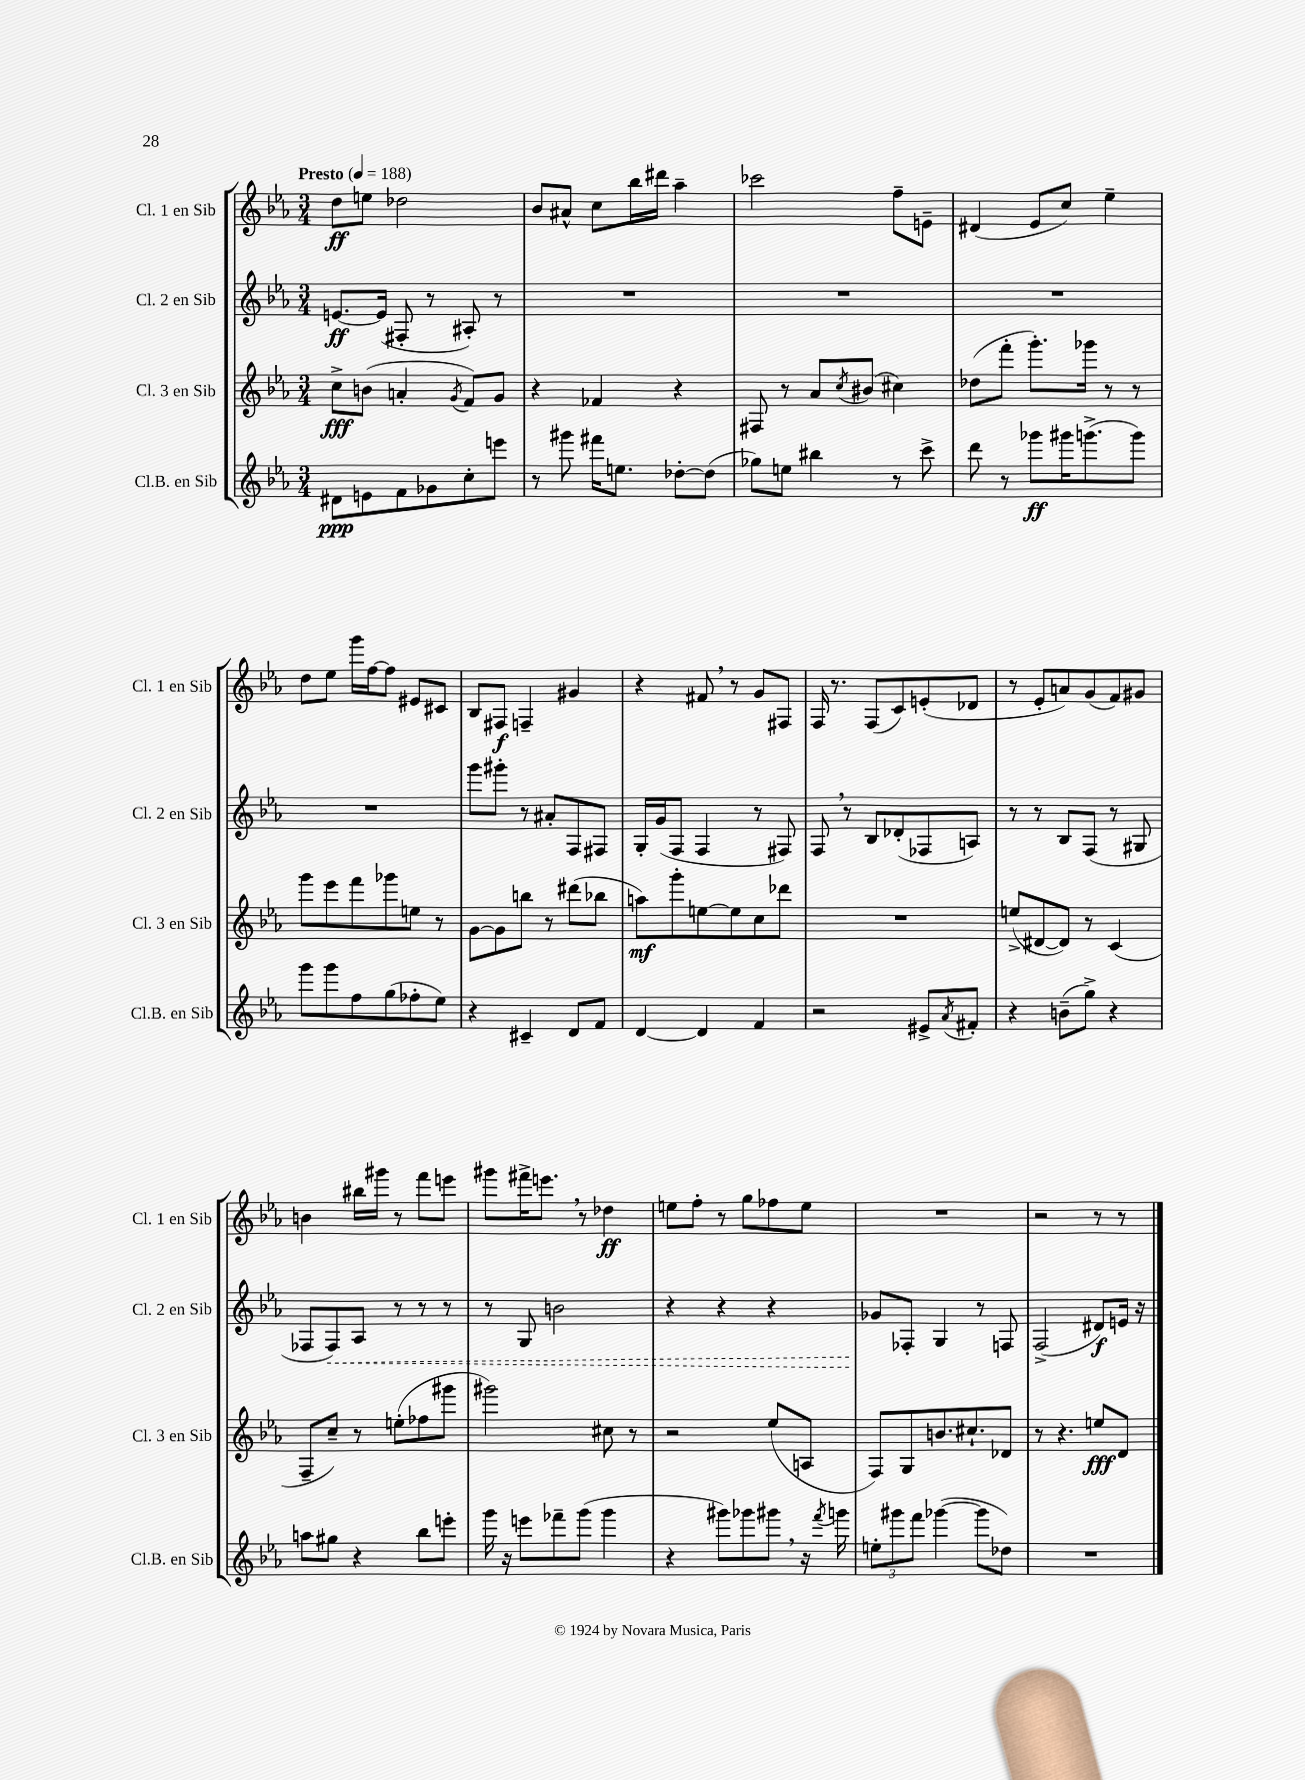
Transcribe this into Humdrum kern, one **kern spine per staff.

**kern	**dynam	**kern	**dynam	**kern	**dynam	**kern	**dynam
*part4	*part4	*part3	*part3	*part2	*part2	*part1	*part1
*staff4	*staff4	*staff3	*staff3	*staff2	*staff2	*staff1	*staff1
*I"Cl.B. en Sib	*	*I"Cl. 3 en Sib	*	*I"Cl. 2 en Sib	*	*I"Cl. 1 en Sib	*
*I'Cl.B. en Sib	*	*I'Cl. 3 en Sib	*	*I'Cl. 2 en Sib	*	*I'Cl. 1 en Sib	*
*clefG2	*	*clefG2	*	*clefG2	*	*clefG2	*
*k[b-e-a-]	*	*k[b-e-a-]	*	*k[b-e-a-]	*	*k[b-e-a-]	*
*M3/4	*	*M3/4	*	*M3/4	*	*M3/4	*
*MM188	*	*MM188	*	*MM188	*	*MM188	*
=1	=1	=1	=1	=1	=1	=1	=1
!	!	!	!	!	!	!LO:TX:a:B:t=Presto	!
8d#X\L	ppp	8cc^\L	fff	[8.en/L	ff	8dd\L	ff
8en\	.	(8bn\J	.	.	.	8een\J	.
.	.	.	.	(16e/Jk]	.	.	.
8f\	.	4an'/	.	8F#X'/	.	2dd-X\	.
8g-X\	.	.	.	8r	.	.	.
.	.	8qg/	.	.	.	.	.
8cc'\	.	8f/L)	.	8A#X'/)	.	.	.
8eeen\J	.	8g/J	.	8r	.	.	.
=2	=2	=2	=2	=2	=2	=2	=2
8r	.	4r	.	2.r	.	8b-/L	.
8ggg#X\	.	.	.	.	.	8a#X^^/J	.
16fff#X\KL	.	4f-X/	.	.	.	8cc\L	.
8.een\J	.	.	.	.	.	.	.
.	.	.	.	.	.	16bb-\L	.
.	.	.	.	.	.	16ddd#X\JJ	.
[8dd-X'\L	.	4r	.	.	.	4aa-~\	.
(8dd-\J]	.	.	.	.	.	.	.
=3	=3	=3	=3	=3	=3	=3	=3
8gg-X\L)	.	8F#X/	.	2.r	.	2ccc-X\	.
8een\J	.	8r	.	.	.	.	.
4bb#X\	.	8a-/L	.	.	.	.	.
.	.	8qcc/	.	.	.	.	.
.	.	(8b#X/J	.	.	.	.	.
8r	.	4cc#X\)	.	.	.	8ff~\L	.
8ccc^\	.	.	.	.	.	8en~\J	.
=4	=4	=4	=4	=4	=4	=4	=4
8ddd\	.	(8dd-X\L	.	2.r	.	(4d#X/	.
8r	.	8fff'\J	.	.	.	.	.
8ggg-X\L	ff	8.ggg'\L)	.	.	.	8e-/L	.
16ggg#X\K	.	.	.	.	.	8cc/J)	.
(8.gggn^\	.	16ggg-X\Jk	.	.	.	.	.
.	.	8r	.	.	.	4ee-~\	.
8ggg\J)	.	8r	.	.	.	.	.
!!LO:LB:g=z
=5	=5	=5	=5	=5	=5	=5	=5
8ggg\L	.	8ggg\L	.	2.r	.	8dd\L	.
8ggg\	.	8eee-\	.	.	.	8ee-\J	.
8ff\	.	8fff\	.	.	.	16ggg\LL	.
.	.	.	.	.	.	[16ff\J	.
(8gg\	.	8ggg-X\	.	.	.	8ff\J]	.
8ff-X'\	.	8een\J	.	.	.	8e#X/L	.
8ee-\J)	.	8r	.	.	.	8c#X/J	.
=6	=6	=6	=6	=6	=6	=6	=6
4r	.	[8g\L	.	8ggg\L	.	8B-/L	.
.	.	8g\]	.	8ggg#X'\J	.	8F#X/J	f
4c#X~/	.	8bbn\J	.	8r	.	4Fn~/	.
.	.	8r	.	8a#X'/L	.	.	.
8d/L	.	(8ddd#X\L	.	8F/	.	4g#X/	.
8f/J	.	8bb-X\J	.	8F#X/J	.	.	.
=7	=7	=7	=7	=7	=7	=7	=7
[4d/	.	8aan\L)	mf	16G'/LL	.	4r	.
.	.	.	.	(16g/J	.	.	.
.	.	8ggg'\	.	8F/J	.	.	.
4d/]	.	[8een\	.	4F/	.	8f#X,/	.
.	.	8ee\]	.	.	.	8r	.
4f/	.	8cc\	.	8r	.	8g/L	.
.	.	8ddd-X\J	.	8F#X/)	.	8F#X/J	.
=8	=8	=8	=8	=8	=8	=8	=8
2r	.	2.r	.	8F,/	.	16F/	.
.	.	.	.	.	.	8.r	.
.	.	.	.	8r	.	.	.
.	.	.	.	8B-/L	.	(8F/L	.
.	.	.	.	(8d-X'/	.	8c/)	.
8e#X^/L	.	.	.	8F-X/	.	(8en'/	.
8qa-/	.	.	.	.	.	.	.
8f#X'/J	.	.	.	8An/J)	.	8d-X/J	.
=9	=9	=9	=9	=9	=9	=9	=9
4r	.	(8een^/L	.	8r	.	8r	.
.	.	[8d#X/	.	8r	.	8e-'/L	.
(8bn~\L	.	8d#/J])	.	8B-/L	.	8an/)	.
8gg^\J)	.	8r	.	(8F/J	.	(8g/	.
4r	.	(4c/	.	8r	.	8f/)	.
.	.	.	.	8G#X/	.	8g#X/J	.
!!LO:LB:g=z
=10	=10	=10	=10	=10	=10	=10	=10
8aan\L	.	8F~/L	.	8F-X/L	.	4bn\	.
!	!	!	!	!	!LO:HP:b	!	!
8gg#X\J	.	8cc~/J)	.	8F-/)	<	.	.
4r	.	8r	.	8A-/J	.	16bb#X\LL	.
.	.	.	.	.	.	16ggg#X\JJ	.
.	.	(8een'\L	.	8r	.	8r	.
8bb-\L	.	8ff-X\	.	8r	.	8fff\L	.
8eeen'\J	.	8ggg#X\J	.	8r	.	8eeen\J	.
=11	=11	=11	=11	=11	=11	=11	=11
16ggg\	.	2ggg#X\)	.	8r	.	8ggg#X\L	.
16r	.	.	.	.	.	.	.
8eeen\L	.	.	.	8G/	.	16fff#X^\K	.
.	.	.	.	.	.	8.eeen,\J	.
8fff-X~\	.	.	.	2bn\	.	.	.
(8ggg\J	.	.	.	.	.	8r	.
4ggg\	.	8cc#X\	.	.	.	4dd-X\	ff
.	.	8r	.	.	.	.	.
=12	=12	=12	=12	=12	=12	=12	=12
4r	.	2r	.	4r	.	8een\L	.
.	.	.	.	.	.	8ff'\J	.
8ggg#X\L)	.	.	.	4r	.	8r	.
8ggg-X\	.	.	.	.	.	8gg\L	.
8ggg#X,\J	.	(8ee-/L	.	4r	.	8ff-X\	.
16r	.	8An/J	.	.	.	8ee\J	.
8qfff/	.	.	.	.	.	.	.
16gggn\	.	.	.	.	.	.	.
=13	=13	=13	=13	=13	=13	=13	=13
12een'\L	.	8F/L)	.	8g-X/L	.	2.r	.
12ggg#X\	.	.	.	.	.	.	.
.	.	8G/	.	8F-X'/J	[	.	.
12fff\J	.	.	.	.	.	.	.
([4ggg-X\	.	8.bn/	.	4G/	.	.	.
.	.	8.cc#X`/	.	.	.	.	.
8ggg-\L]	.	.	.	8r	.	.	.
8dd-X\J)	.	8d-X/J	.	8Fn/	.	.	.
=14	=14	=14	=14	=14	=14	=14	=14
2.r	.	8r	.	(2F^/	.	2r	.
.	.	4.r	.	.	.	.	.
.	.	8een/L	fff	8d#X/L)	f	8r	.
.	.	8d/J	.	16en/Jk	.	8r	.
.	.	.	.	16r	.	.	.
==	==	==	==	==	==	==	==
*-	*-	*-	*-	*-	*-	*-	*-
